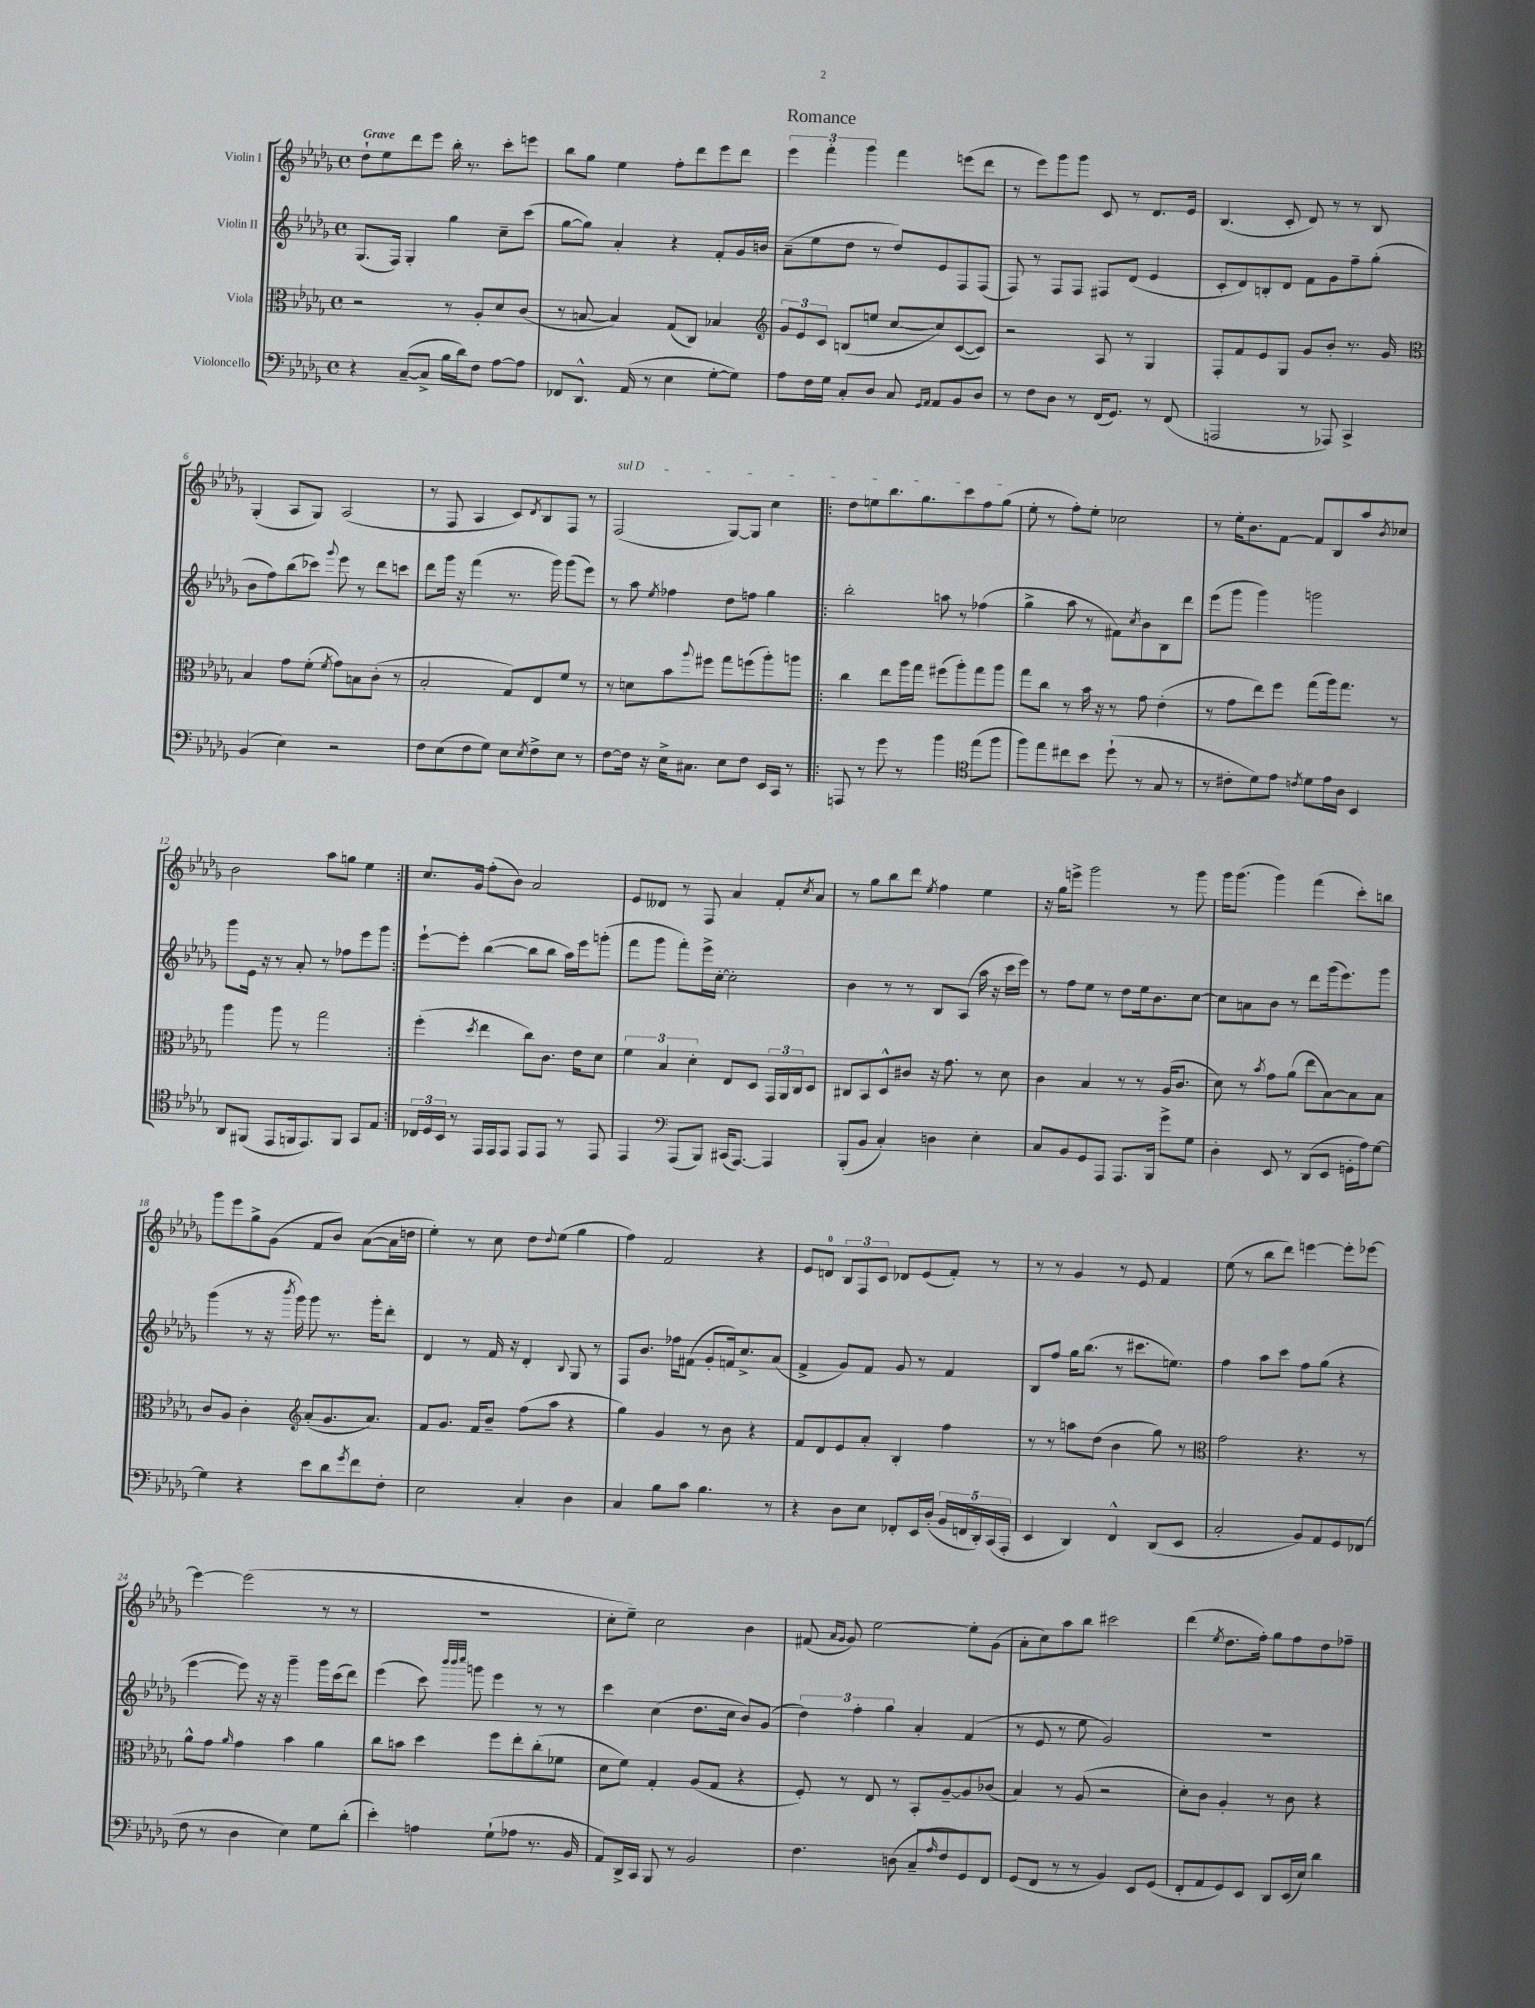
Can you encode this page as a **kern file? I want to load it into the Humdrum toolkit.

**kern	**kern	**kern	**kern
*staff4	*staff3	*staff2	*staff1
*clefF4	*clefC3	*clefG2	*clefG2
*k[b-e-a-d-g-]	*k[b-e-a-d-g-]	*k[b-e-a-d-g-]	*k[b-e-a-d-g-]
*M4/4	*M4/4	*M4/4	*M4/4
*met(c)	*met(c)	*met(c)	*met(c)
4r	2r	(8.G-	8dd-`
.	.	.	8ee-
.	.	16F)	.
([8C~	.	4G-'	8ddd-
8C^]	.	.	8eee-
16B-	8r	4gg-	16bb-'
16d-)	.	.	8.r
8F	8A-'	.	.
[8A-	8d-	8cc~	8ccc'
8A-]	(8c	(8ccc	8eee
=	=	=	=
8FF-	8r	[8gg-	8bb-
8.DD-^^	[8B	8gg-])	8gg-
.	4B])	4a-'	4ee-
(16AA-	.	.	.
8r	.	.	.
4E-	(8G-	4r	8ff'
.	8C)	.	8ddd-
[8G-'	4B-	8f'	8eee-
8G-])	.	16g-	8ddd-
.	.	16b	.
=	=	=	=
*	*clefG2	*	*
8A-	12g-	(8a-~	6eee-
.	12e-	.	.
16F	.	8ee-	.
.	12c	.	6fff'
16G-	.	.	.
8C'	(8B	8dd-	.
.	.	.	6ggg-
8D-	8ee	8r	.
8C	[8cc	8dd-)	4fff
16qqGG-	.	.	.
16qqAA-	.	.	.
8AA-	8cc])	8e-	.
8BB-	([8c	8F	(8eee
8D-	8c])	(8F	8ddd-
=	=	=	=
8r	2r	8F)	8r
8F	.	8r	8eee-)
8D-	.	8F	8ggg-
8r	.	8F	8ggg-
(16FF	8A-	8F#	8c
8.GG-)	.	.	.
.	8r	(8d-	8r
8r	4G-	4e-	8.d-
(8FF	.	.	.
.	.	.	16e-
=	=	=	=
2AAA	8F'	8c'	(4.B-
.	8f	8d-)	.
.	8e-	8B'	.
.	8G-	8d-	8c'
8r	8g-	8f	8d-)
8AAA-)	8b-'	8g-	8r
4CC^	8.r	8ff~	8r
.	.	(8gg-'	8B-
.	16g-	.	.
=	=	=	=
*	*clefC3	*	*
(4BB-	4B-	8b-	(4G-'
.	.	8ff)	.
4E-)	8g-	(8bb-	8A-
.	(8f'	8ccc-)	8G-)
.	8qf	8qqggg-	.
2r	8g-)	8eee-	(2A-
.	8B	8r	.
.	(8c'	8ddd-	.
.	8r	8ccc	.
=	=	=	=
8F	2B-'	8ddd-	8r
(8E-	.	16ggg-	8F
.	.	16r	.
8F	.	(4fff	4A-
8G-)	.	.	.
8E-	8G-)	8.r	8c)
8qE-	.	.	8qd-
8F^	8E-	.	8B-
.	.	16ggg-)	.
8E-	8f	(8ggg-	8F
8r	8r	8eee-)	8r
=	=	=	=
[8F	8r	8r	(2F
16F]	8d	8aa-	.
16r	.	.	.
.	.	8qee-	.
16E-^	8b-	4ff-	.
8.C#	.	.	.
.	8qqaa-	.	.
.	8ff#	.	.
8E-	8gg-	8dd-	[8G-)
8F	(8ff	8ff	8G-]
16EE-	8aa-')	4gg-	4cc
16CC	.	.	.
8r	8aa	.	.
=!|:	=!|:	=!|:	=!|:
8AAA	4cc	2bb-'	8dd-
8r	.	.	8ee
8g-	8ee-	.	8.bb-
8r	16aa-	.	.
.	16gg-	.	8.gg-
4b-	(8ff#	8aa	.
.	8aa-')	8r	8ccc
*clefC4	*	*	*
(8ee-	8gg-	(4ff-	8ff
8ff	8aa-	.	(8gg-
=	=	=	=
8ff)	8gg-	4gg-^	8ee-'
8ee-	8cc	.	8r
8cc#	8r	8aa-	8ff')
8b-	16b-	8r	8ee-'
.	16r	.	.
(8dd-`	8r	8f#)	2cc-
.	.	8qcc	.
8r	8g-	8b-	.
8G-	(4e-'	8B-	.
8r	.	8ddd-	.
=	=	=	=
8r	8r	(8eee-	8r
8c#'	8g-	8ggg-	16ee-'
.	.	.	8.b-
8d-)	8ee-)	4ggg-)	.
8e-	8ff	.	[8f
8qc	.	.	.
8d-	(8gg-	2ggg	8f]
16e-	16aa-)	.	8B-
16A-	8.gg-	.	.
4BB-	.	.	8aa-
.	.	.	8qb-
.	8r	.	8cc-
=	=	=	=
8AA-	4aa-	8ggg-	2b-
(8FF#	.	16e-	.
.	.	16r	.
8EE-	8aa-	8r	.
16FF	8r	8a-'	.
8.EE-)	.	.	.
.	2gg-	8r	8aa-
8FF	.	8ff-	8gg
8GG-	.	8eee-	4ee-
8E-	.	8ggg-	.
=:|!	=:|!	=:|!	=:|!
24C-	(4ff'	[8eee-`	8.cc
24D-	.	.	.
24BB-	.	.	.
8r	.	8eee-']	.
.	.	.	16g-
.	8qdd-	.	.
16EE-	4ee-	([4bb-	(8ff'
16EE-	.	.	.
8EE-	.	.	8b-)
8EE-	8cc)	8bb-]	2a-
8EE-	8.c	8bb-	.
8r	.	16aa-)	.
.	16e-	16eee-	.
8EE-	8d-	(8ggg'	.
=	=	=	=
4EE-	6f	8fff	8e-
.	.	8ggg-	8d--
.	6B-	.	.
*clefF4	*	*	*
(8AAA-	.	8fff')	8r
.	6d-'	.	.
8BBB-)	.	16eee-^	8F
.	.	[16cc'	.
(16CC#	8E-	2cc']	4a-
[8.AAA-)	.	.	.
.	8D-	.	.
4AAA-]	24GG-	.	8f'
.	24AA-	.	.
.	24C	.	.
.	.	.	8qcc
.	8D-	.	8a-
=	=	=	=
(8BBB-'	8C#	4b-	8r
8BB-	8BB-	.	8gg-
4C')	8D-^^	8r	8bb-
.	8c#	8r	8ddd-
.	.	.	8qee-
4D	16r	8B-	4ff
.	8.g-	.	.
.	.	(8A-	.
4E-'	8r	16aa-	4ee-
.	.	16r	.
.	8d-	16ccc	.
.	.	16eee-)	.
=	=	=	=
8C	4c	8r	16r
.	.	.	16gg-
8BB-	.	8ff	8eee^
8GG-	4B-	8ee-	2ggg-
8AAA-	.	8r	.
8.AAA-	8r	8dd-	.
.	8r	16ee-	.
16BBB-	.	8.b-	.
8g-^	(16A-	.	8r
.	8.c	.	.
8G-	.	[8cc	8ggg-
=	=	=	=
4D-'	8d-)	8cc]	16ggg-
.	.	.	(8.ggg-
.	8r	8a	.
.	8qb-	.	.
8EE-	8g-	8b-	4ggg-)
8r	(8a-	8r	.
(8DD-	8ee-	8ddd-	(4fff
8EE-	[8B-)	(16ggg-	.
.	.	8.eee-)	.
16GG'	8B-]	.	8ccc')
16A-)	.	.	.
[8G-	8B-	8ggg-	8bb
=	=	=	=
4G-]	8c	(4ggg-	8ggg-
.	8A-	.	8eee-
4r	4c'	8r	8gg-^
.	.	16r	(8g-
.	.	8qbbb-	.
.	.	16ggg-)	.
*	*clefG2	*	*
8e-	(8a-'	8ggg-	8f
8d-	8.g-	8.r	8b-)
8qg-	.	.	.
8f	.	.	([8a-
.	8.a-)	16ggg-'	.
8F'	.	8ddd-'	16a-]
.	.	.	16dd
=	=	=	=
2E-	8f	4d-	4ee-')
.	8.g-	.	.
.	.	8r	8r
.	16f	.	.
.	8b-~	16f	8cc
.	.	16r	.
4C'	(8ff	4d-'	8dd-
.	.	.	8qqdd-
.	8aa-	.	(8ee-
.	.	8qqB-	.
4D-	4r	8G-	4gg-
.	.	8r	.
=	=	=	=
4C	4gg-)	8F	4ff)
.	.	8.b-	.
8B-	4g-	.	2f
.	.	16ff-	.
8c	.	(8f#	.
4.B-	8r	8g-'	.
.	8b-	16f)	.
.	.	8.cc^	.
.	4r	.	4r
8r	.	(8a-	.
=	=	=	=
4r	8f	4f^	8e-
.	8d-	.	8d
8D-	8e-	8g-)	12B-
.	.	.	12F
8E-	8a-'	8f	.
.	.	.	12c
8FF-'	4B-'	8g-	8d-
16EE-	.	8r	(8e-
(16D-'	.	.	.
20BB-	4ff	4f	8f')
20FF	.	.	.
20DD-')	.	.	.
.	.	.	8r
(20CC	.	.	.
20AAA-'	.	.	.
=	=	=	=
4EE-	8r	8B-	8r
.	8r	8ff	8r
4DD-)	8aa	16gg-	4g-
.	.	(8.bb-	.
.	(8dd-	.	.
4FF^^	4b-	8r	8r
.	.	8.ccc#	8e-
(8DD-	8gg-)	.	4f
.	.	8.ee)	.
8EE-	8r	.	.
=	=	=	=
*	*clefC3	*	*
2C'	2g-	4ff	(8ee-
.	.	.	8r
.	.	8aa-	8bb-
.	.	8ccc	8ddd-)
8BB-)	4.r	8ff	[4eee
8AA-	.	(8gg-	.
8GG-	.	4r	8eee']
(8FF-	8r	.	[8eee-
=	=	=	=
8F	8a-^^	[4eee-	4eee-_
8r	8g-	.	.
.	16qqa-	.	.
4D-	4g-	8eee-])	(2eee-]
.	.	16r	.
.	.	16r	.
4E-)	4b-	4ggg-~	.
8G-	4a-	16ggg-	8r
.	.	(16ccc	.
(8d-'	.	8ddd-)	8r
=	=	=	=
4e-')	8cc	(4eee-	1r
.	8b	.	.
4A	4dd-	8ccc)	.
.	.	32qqbbb-	.
.	.	32qqbbb-	.
.	.	32qqcccc	.
.	.	8ggg	.
(8G-`	8ff	4eee-	.
8A-	8ee-'	.	.
8.r	(8cc'	8r	.
.	8f-	8r	.
16BB-	.	.	.
=	=	=	=
8AA-)	8d-	4ccc	8cc'
16DD-^	8f)	.	8ee-~)
16CC	.	.	.
8BBB-	4G-'	(4cc	2cc
8r	.	.	.
2BB-	(8A-	8.dd-	.
.	8G-	.	.
.	.	16cc	.
.	4r	8b-)	4b-
.	.	(8g-	.
=	=	=	=
4.F	8F')	6dd-)	(8f#
.	.	.	16qqa-
.	.	.	16qqg-
.	8r	.	8g-)
.	.	6ff'	.
.	8E-	.	[2ee-
.	.	6gg-	.
(8D	8r	.	.
8C~	8BB-'	4a-'	.
16qqA-	.	.	.
8F	[8A-~	.	.
8GG-)	8A-]	(4f	8ee-']
8FF	(8c-	.	(8g-
=	=	=	=
(8GG-	4B-)	8r	8a-'
8FF	.	8e-	8cc)
8r	8r	8r	8aa-
8r	(8A-	8ee-	8bb-
4BB-)	2r	2g-)	2ccc#
8EE-	.	.	.
(8GG-	.	.	.
=	=	=	=
8FF'	8d-')	1r	(4ddd-
8AA-	8c	.	.
.	.	.	8qee-
8GG-)	4A-'	.	8.dd-
8EE-	.	.	.
.	.	.	16ff')
8DD-	8r	.	8gg-
(16EE-	8c	.	8ff
16E-)	.	.	.
4d-	4r	.	8dd-
.	.	.	8ff-~
==	==	==	==
*-	*-	*-	*-
